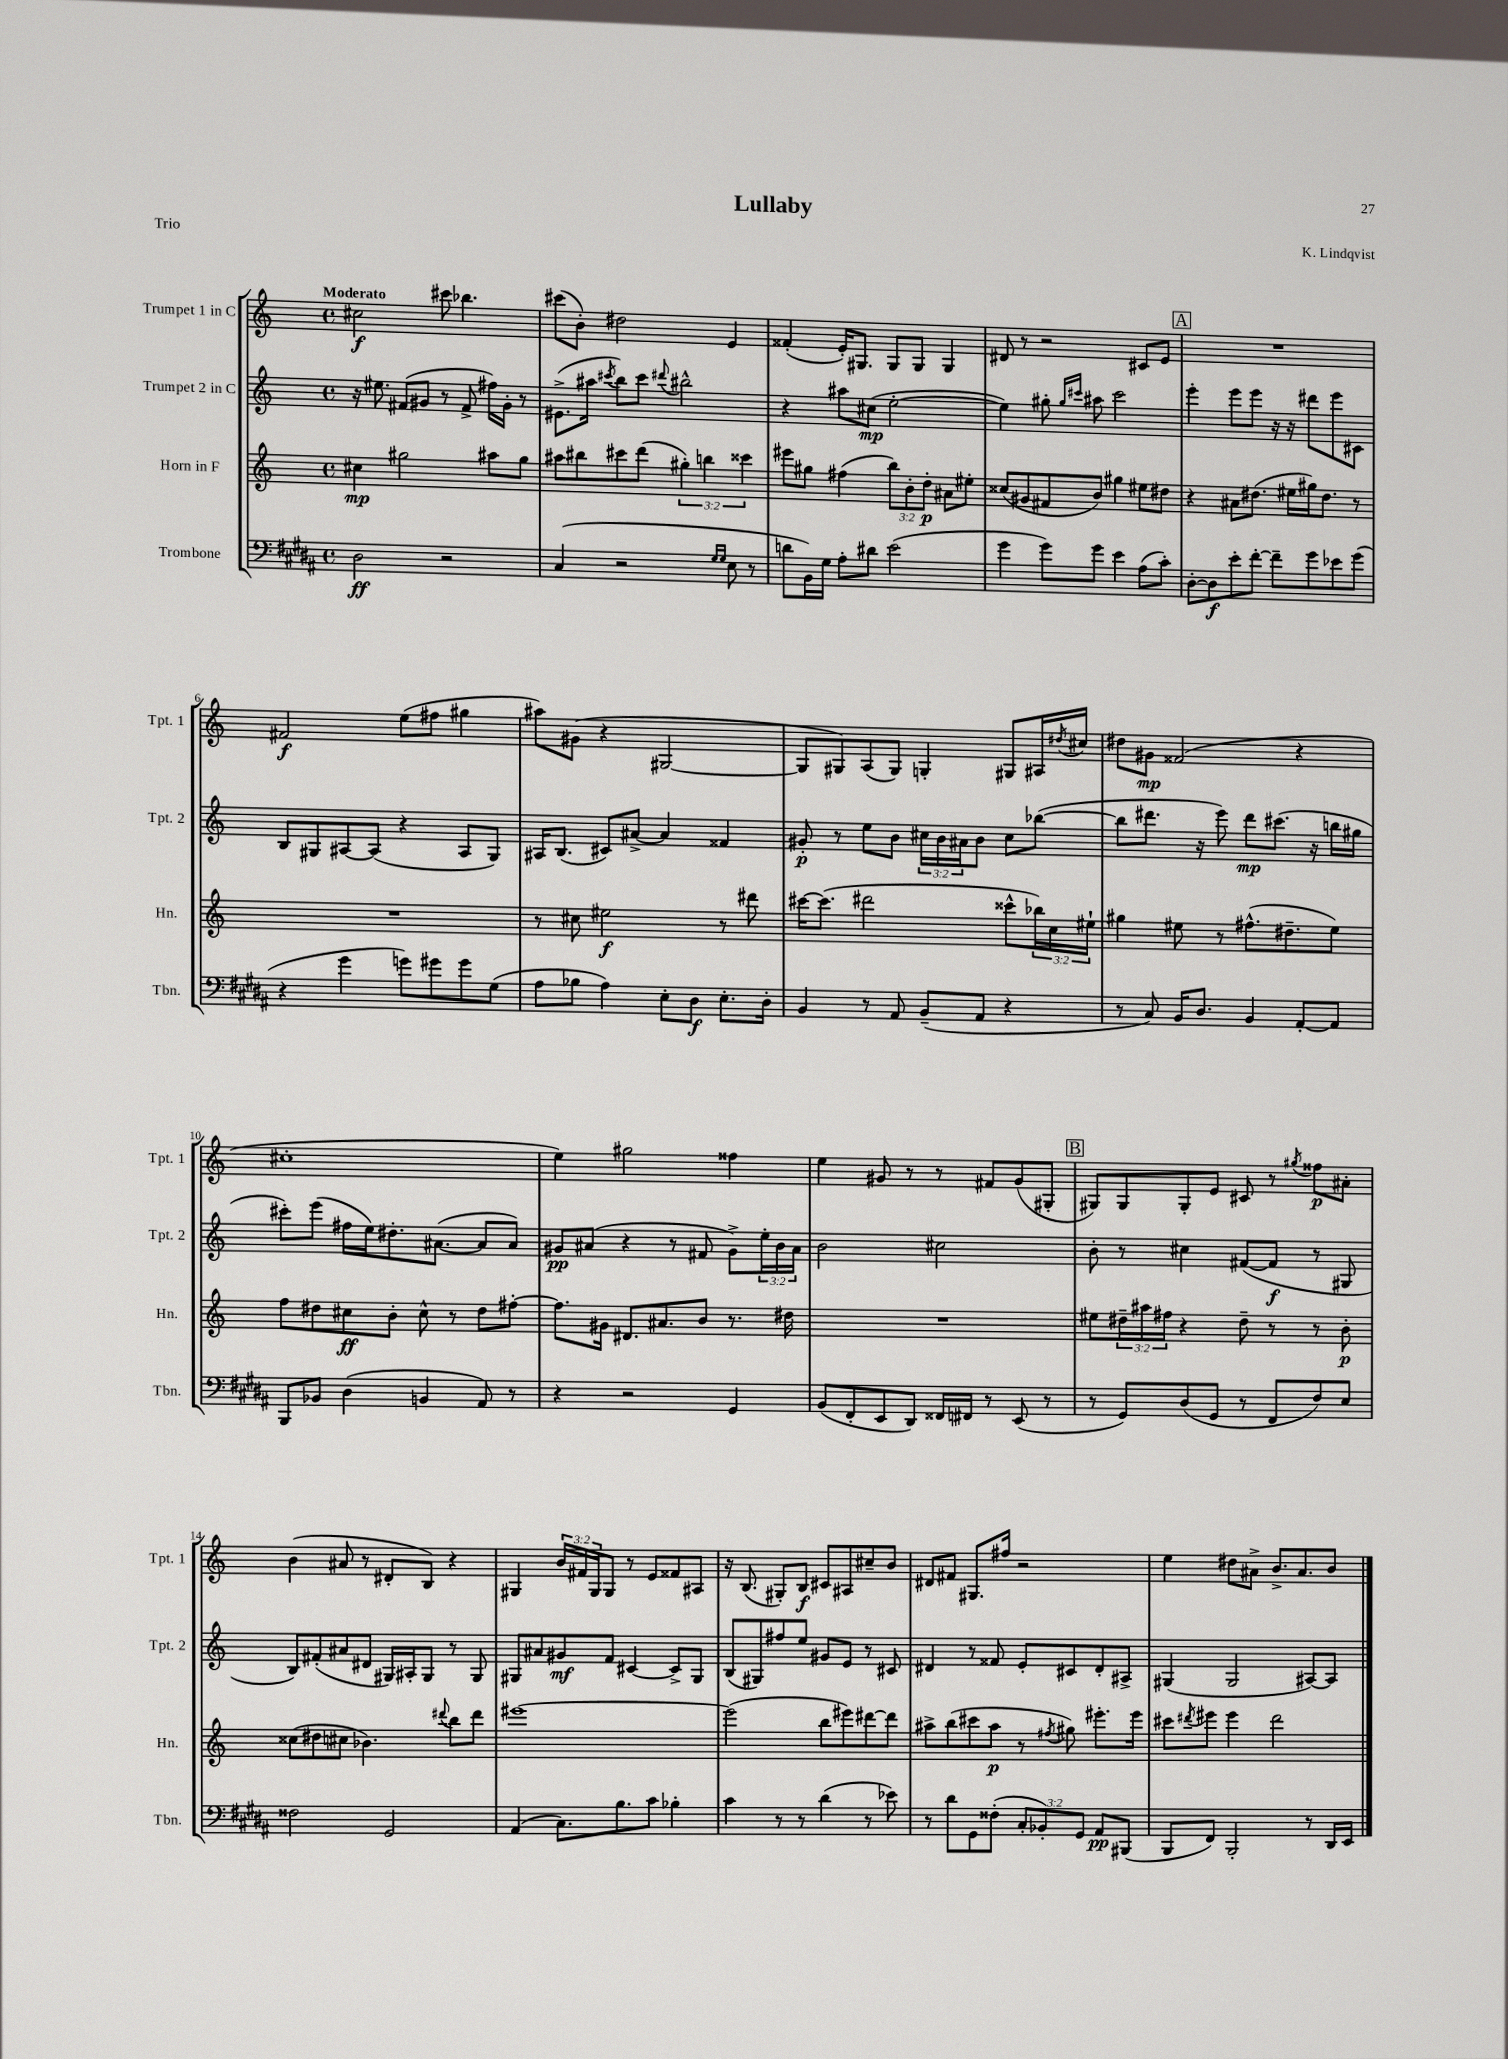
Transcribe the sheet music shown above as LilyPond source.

\header { title = "Lullaby" composer = "K. Lindqvist" piece = "Trio" }
<<
\new StaffGroup <<
\new Staff = "s0" \with { instrumentName = "Trumpet 1 in C" shortInstrumentName = "Tpt. 1" } {
    \clef treble \key c \major \defaultTimeSignature \time 4/4 \override Staff.TupletNumber.text = #tuplet-number::calc-fraction-text \tempo "Moderato"
    cis''2\f cis'''8 bes''4. |
    cis'''8( b'8-.) dis''2 e'4 |
    fisis'4-.( e'16-.) gis8. gis8 gis8 gis4 |
    dis'8 r8 r2 cis'8 e'8 |
    \mark \markup { \box "A" } R1 |
    fis'2\f e''8( fis''8 gis''4 |
    ais''8) gis'8( r4 gis2~ |
    gis8 gis8) a8( gis8) g4-. gis8 ais16 \acciaccatura { dis''8 } cis''16 |
    dis''8 gis'8\mp fisis'2( r4 |
    cis''1-. |
    e''4) gis''2 fisis''4 |
    e''4 gis'8 r8 r8 fis'8 gis'8( gis8-. |
    \mark \markup { \box "B" } gis8) gis8 gis8-. e'8 cis'8 r8 \acciaccatura { gis''8 } fisis''8\p ais'8-. |
    b'4( ais'8 r8 dis'8-. b8) r4 |
    gis4 \tuplet 3/2 { b'16 fis'16 gis16 } gis8 r8 e'8 fisis'8 ais8 |
    r16 b8.( gis8-.) b8\f cis'8 ais8 cis''8-- b'8 |
    dis'8 fis'8 gis8. fis''16 r2 |
    e''4 dis''8 ais'8-> b'8.-> ais'8. b'8 \bar "|." |
}
\new Staff = "s1" \with { instrumentName = "Trumpet 2 in C" shortInstrumentName = "Tpt. 2" } {
    \clef treble \key c \major \defaultTimeSignature \time 4/4 \override Staff.TupletNumber.text = #tuplet-number::calc-fraction-text
    r16 eis''8. fis'8( gis'8 r8 fis'8-> fis''16) gis'16-. r8 |
    eis'8.->( ais''16 \acciaccatura { cis'''8 } b''8) cis'''8 \appoggiatura { dis'''8 } bis''2-^ |
    r4 ais''8 cis''8\mp( e''2~-. |
    e''4) gis''8-. \grace { gis''16 cis'''16 } ais''8 cis'''2 |
    \mark \markup { \box "A" } e'''4-. e'''8 e'''8 r16 r16 dis'''8 e'''8 cis'8 |
    b8 gis8 ais8~ ais8( r4 ais8 gis8) |
    ais16 b8.( cis'8) ais'8~-> ais'4 fisis'4 |
    gis'8-.\p r8 e''8 b'8 \tuplet 3/2 { cis''16 b'16 ais'16 } b'8 cis''8 bes''8~( |
    bes''8 dis'''8. r16 e'''8) dis'''8\mp cis'''8.( r16 b''16 gis''16 |
    cis'''8-.) e'''8( fis''16 e''16) dis''8.-. ais'8.~( ais'8 ais'8) |
    gis'8\pp ais'8( r4 r8 fis'8 gis'8->) \tuplet 3/2 { e''16-. b'16 ais'16 } |
    b'2 cis''2 |
    \mark \markup { \box "B" } b'8-. r8 cis''4 fis'8~( fis'8\f r8 gis8 |
    b8) fis'8-.( ais'8 dis'8 gis16) ais16-. gis8 r8 gis8 |
    gis8 ais'8 gis'8\mf f'8 cis'4~ cis'8-> gis8 |
    b8( gis8) fis''8 e''8 gis'8 e'8 r8 cis'8 |
    dis'4 r8 fisis'8 e'8-. cis'8 dis'8-. ais8-> |
    gis4( gis2 ais8~) ais8 \bar "|." |
}
\new Staff = "s2" \with { instrumentName = "Horn in F" shortInstrumentName = "Hn." } {
    \clef treble \key c \major \defaultTimeSignature \time 4/4 \override Staff.TupletNumber.text = #tuplet-number::calc-fraction-text
    cis''4\mp gis''2 ais''8 gis''8 |
    ais''8 bis''8 cis'''8 d'''8( \tuplet 3/2 { gis''4-.) b''4 cisis'''4 } |
    eis'''8 gis''8 fis''4( \tuplet 3/2 { b''8) b'8-. d''8-.\p } ais'8 eis''8-. |
    cisis''8( gis'8 fis'8 b'8) gis''4 eis''8 dis''8 |
    \mark \markup { \box "A" } r4 ais'8 dis''8.( eis''16 gis''16) dis''8. r8 |
    R1 |
    r8 cis''8 eis''2\f r8 dis'''8 |
    cis'''16~ cis'''8.( dis'''2 cisis'''8-^ \tuplet 3/2 { bes''16) c''16 eis''16-! } |
    gis''4 eis''8 r8 fis''8.-^( dis''8.-- eis''8) |
    f''8 dis''8 cis''8\ff b'8-. cis''8-^ r8 dis''8 fis''8~-. |
    fis''8. gis'16 dis'8. ais'8. b'8 r8. dis''16 |
    R1 |
    \mark \markup { \box "B" } eis''8 \tuplet 3/2 { dis''16-- ais''16 fis''16 } r4 dis''8-- r8 r8 b'8-.\p |
    cisis''8( dis''8 cis''8 bes'4.) \appoggiatura { dis'''8 } b''8 dis'''8 |
    eis'''1~ |
    eis'''2( b''8 eis'''8) dis'''8~ dis'''8 |
    ais''8-> b''8( cis'''8 ais''8\p r8 \acciaccatura { fis''8 } gis''8) eis'''8.-. eis'''16 |
    cis'''8 \acciaccatura { dis'''8 } eis'''8 eis'''4 dis'''2 \bar "|." |
}
\new Staff = "s3" \with { instrumentName = "Trombone" shortInstrumentName = "Tbn." } {
    \clef bass \key b \major \defaultTimeSignature \time 4/4 \override Staff.TupletNumber.text = #tuplet-number::calc-fraction-text
    dis2\ff r2 |
    cis4( r2 \grace { gis16 gis16 } e8 r8 |
    d'8 b,16) gis16 ais8-. dis'8 e'2( |
    gis'4 gis'8) gis'8 e'4 ais8( cis'8-.) |
    \mark \markup { \box "A" } dis8~-. dis8\f e'8-. fis'8~-. fis'8-- gis'8 ees'8 gis'8( |
    r4 gis'4 g'8) gis'8 gis'8 gis8( |
    ais8 bes8 ais4) e8-. dis8\f e8.-. dis16-. |
    b,4 r8 ais,8 b,8--( ais,8 r4 |
    r8 cis8) b,16 dis8. b,4 ais,8~-. ais,8 |
    b,,8 bes,8 dis4( b,4 ais,8) r8 |
    r4 r2 gis,4 |
    b,8( fis,8-. e,8 dis,8) fisis,16 fis,16 r8 e,8( r8 |
    \mark \markup { \box "B" } r8 gis,8) dis8( gis,8 r8 fis,8 fis8) e8 |
    fisis2 gis,2 |
    ais,4( cis8.) b8. cis'8 bes4-. |
    cis'4 r8 r8 dis'4( r8 ees'8) |
    r8 dis'8 gis,8 fisis8-.( \tuplet 3/2 { cis8-. bes,8-.) gis,8 } ais,8\pp bis,,8( |
    b,,8 fis,8) b,,2-. r8 dis,16 e,16 \bar "|." |
}
>>
>>
